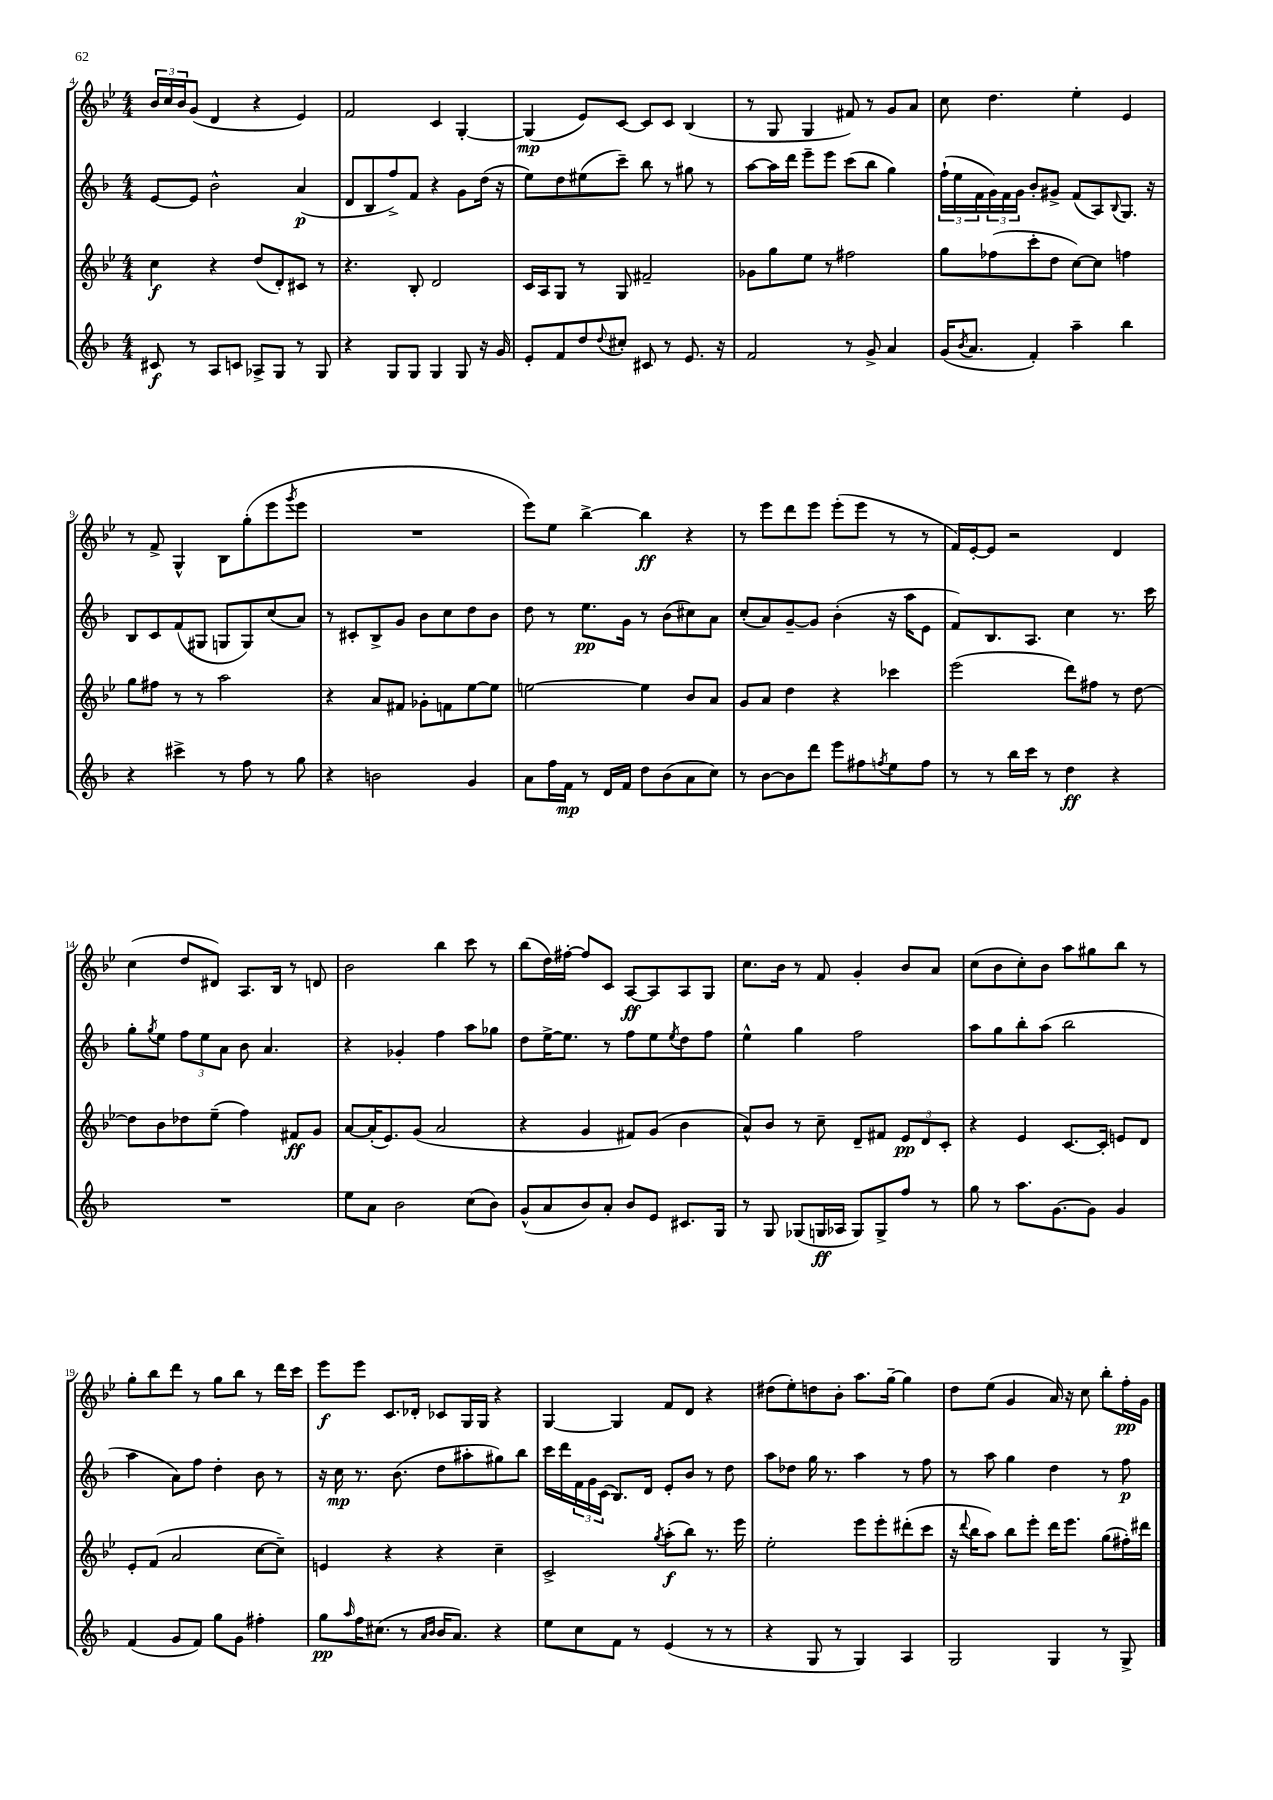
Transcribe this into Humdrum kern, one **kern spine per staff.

**kern	**kern	**kern	**kern
*staff4	*staff3	*staff2	*staff1
*clefG2	*clefG2	*clefG2	*clefG2
*k[b-]	*k[b-e-]	*k[b-]	*k[b-e-]
*M4/4	*M4/4	*M4/4	*M4/4
8c#	4cc	[8e	24b-
.	.	.	24cc
.	.	.	24b-
8r	.	8e]	(8g
8A	4r	2b-^^	4d
8c	.	.	.
8A-^	(8dd	.	4r
8G	8d')	.	.
8r	8c#	(4a	4e-)
8G	8r	.	.
=	=	=	=
4r	4.r	8d	2f
.	.	8B-	.
8G	.	8ff^)	.
8G	8B-'	8f	.
4G	2d	4r	4c
8G	.	8g	[4G'
16r	.	(16dd	.
16g	.	16r	.
=	=	=	=
8e'	16c	8ee)	(4G]
.	16A	.	.
8f	8G	8dd	.
8dd	8r	(8ee#	8e-)
8qqdd	.	.	.
8cc#'	8G	8ccc~)	[8c
8c#	2f#~	8bb-	8c]
8r	.	8r	8c
8.e	.	8gg#	(4B-
.	.	8r	.
16r	.	.	.
=	=	=	=
2f	8g-	[8aa	8r
.	8gg	16aa]	8G
.	.	16ddd	.
.	8ee-	8eee~	4G
.	8r	8eee	.
8r	2ff#	(8ccc	8f#)
8g^	.	8bb-	8r
4a	.	4gg)	8g
.	.	.	8a
=	=	=	=
(16g	8gg	(24ff`	8cc
.	.	24ee	.
8qb-	.	.	.
8.a	.	.	.
.	.	24f	.
.	(8ff-	24g)	4.dd
.	.	24f	.
.	.	24g	.
4f')	8ccc'	8b-'	.
.	8dd	8g#^	.
4aa~	[8cc)	(8f	4ee-'
.	8cc]	8A)	.
.	.	8qqB-	.
4bb-	4ff	8.G	4e-
.	.	16r	.
=	=	=	=
4r	8gg	8B-	8r
.	8ff#	8c	8f^
4ccc#^	8r	(8f	4G^^
.	8r	8G#	.
8r	2aa	8G	8B-
8ff	.	8G)	(8gg'
8r	.	(8cc	8eee-
.	.	.	8qggg
8gg	.	8a)	8eee-
=	=	=	=
4r	4r	8r	1r
.	.	8c#'	.
2b	8a	8B-^	.
.	8f#	8g	.
.	8g-'	8b-	.
.	8f	8cc	.
4g	[8ee-	8dd	.
.	8ee-]	8b-	.
=	=	=	=
8a	[2ee	8dd	8eee-)
16ff	.	8r	8ee-
16f	.	.	.
8r	.	8.ee	[4bb-^
16d	.	.	.
16f	.	16g	.
8dd	4ee]	8r	4bb-]
(8b-	.	(8b-	.
8a	8b-	8cc#)	4r
8cc)	8a	8a	.
=	=	=	=
8r	8g	(8cc'	8r
[8b-	8a	8a)	8eee-
8b-]	4dd	[8g~	8ddd
8ddd	.	8g]	8eee-
8eee	4r	(4b-'	(8eee-'
8ff#	.	.	8eee-
8qff	.	.	.
8ee	4ccc-	16r	8r
.	.	16aa	.
8ff	.	8e	8r
=	=	=	=
8r	(2eee-	8f)	16f)
.	.	.	[16e-'
8r	.	8.B-	8e-]
16bb-	.	.	2r
16ccc	.	8.A	.
8r	.	.	.
4dd	8ddd)	4cc	.
.	8ff#	.	.
4r	8r	8.r	4d
.	[8dd	.	.
.	.	16ccc	.
=	=	=	=
1r	8dd]	8gg'	(4cc
.	.	8qgg	.
.	8b-	8ee	.
.	8dd-	12ff	8dd
.	.	12ee	.
.	(8ee-~	.	8d#)
.	.	12a	.
.	4ff)	8b-	8.A
.	.	4.a	.
.	.	.	16B-
.	8f#	.	8r
.	8g	.	8d
=	=	=	=
8ee	[8a	4r	2b-
8a	(16a']	.	.
.	8.e-)	.	.
2b-	.	4g-'	.
.	(8g	.	.
.	2a	4ff	4bb-
(8cc	.	8aa	8ccc
8b-)	.	8gg-	8r
=	=	=	=
(8g^^	4r	8dd	(8bb-
8a	.	[16ee^	16dd)
.	.	8.ee]	[16ff#'
8b-)	4g	.	8ff#]
8a'	.	8r	8c
8b-	8f#)	8ff	[8A
8e	(8g	8ee	8A]
.	.	8qee	.
8.c#	4b-	8dd	8A
.	.	8ff	8G
16G	.	.	.
=	=	=	=
8r	8a^^)	4ee^^	8.cc
8G	8b-	.	.
.	.	.	16b-
(8G-	8r	4gg	8r
16G	8cc~	.	8f
16A-	.	.	.
8G)	8d~	2ff	4g'
8G^	8f#	.	.
8ff	12e-	.	8b-
.	12d	.	.
8r	.	.	8a
.	12c'	.	.
=	=	=	=
8gg	4r	8aa	(8cc
8r	.	8gg	8b-
8.aa	4e-	8bb-'	8cc')
.	.	(8aa	8b-
[8.g	.	.	.
.	[8.c	2bb-	8aa
8g]	.	.	8gg#
.	16c']	.	.
4g	8e	.	8bb-
.	8d	.	8r
=	=	=	=
(4f	8e-'	4aa	8gg'
.	(8f	.	8bb-
8g	2a	8a)	8ddd
8f)	.	8ff	8r
8gg	.	4dd'	8gg
8g	.	.	8bb-
4ff#'	[8cc	8b-	8r
.	8cc~])	8r	16ddd
.	.	.	16ccc
=	=	=	=
8gg	4e	16r	8eee-
.	.	16cc	.
16qqaa	.	.	.
16ff	.	8.r	8eee-
(8.cc#	.	.	.
.	4r	.	8.c
.	.	(8.b-	.
8r	.	.	.
.	.	.	16d-'
16qqa	.	.	.
16qqb-	.	.	.
16b-	4r	8dd	8c-
8.a)	.	.	.
.	.	8aa#'	16G
.	.	.	16G
4r	4cc~	8gg#)	4r
.	.	8bb-	.
=	=	=	=
8ee	2c^	16ccc	[4G
.	.	16ddd	.
8cc	.	24f	.
.	.	24g	.
.	.	(24c	.
8f	.	8.B-)	4G]
8r	.	.	.
.	.	16d	.
.	8qgg	.	.
(4e	(8aa'	8e'	8f
.	8bb-)	8b-	8d
8r	8.r	8r	4r
8r	.	8dd	.
.	16eee-	.	.
=	=	=	=
4r	2ee-'	8aa	(8dd#
.	.	8dd-	8ee-')
8G	.	16gg	8dd
.	.	8.r	.
8r	.	.	8b-'
4G)	8eee-	4aa	8.aa
.	8eee-'	.	.
.	.	.	[16gg~
4A	(8ddd#'	8r	4gg]
.	8ccc	8ff	.
=	=	=	=
2G	16r	8r	8dd
.	8qqddd	.	.
.	16bb-	.	.
.	8aa)	8aa	(8ee-
.	8bb-	4gg	4g
.	8eee-'	.	.
4G	16ddd	4dd	16a)
.	8.eee-	.	16r
.	.	.	8cc
8r	(8gg	8r	8bb-'
8G^	16ff#')	8ff	16ff'
.	16ddd#	.	16g
==	==	==	==
*-	*-	*-	*-
